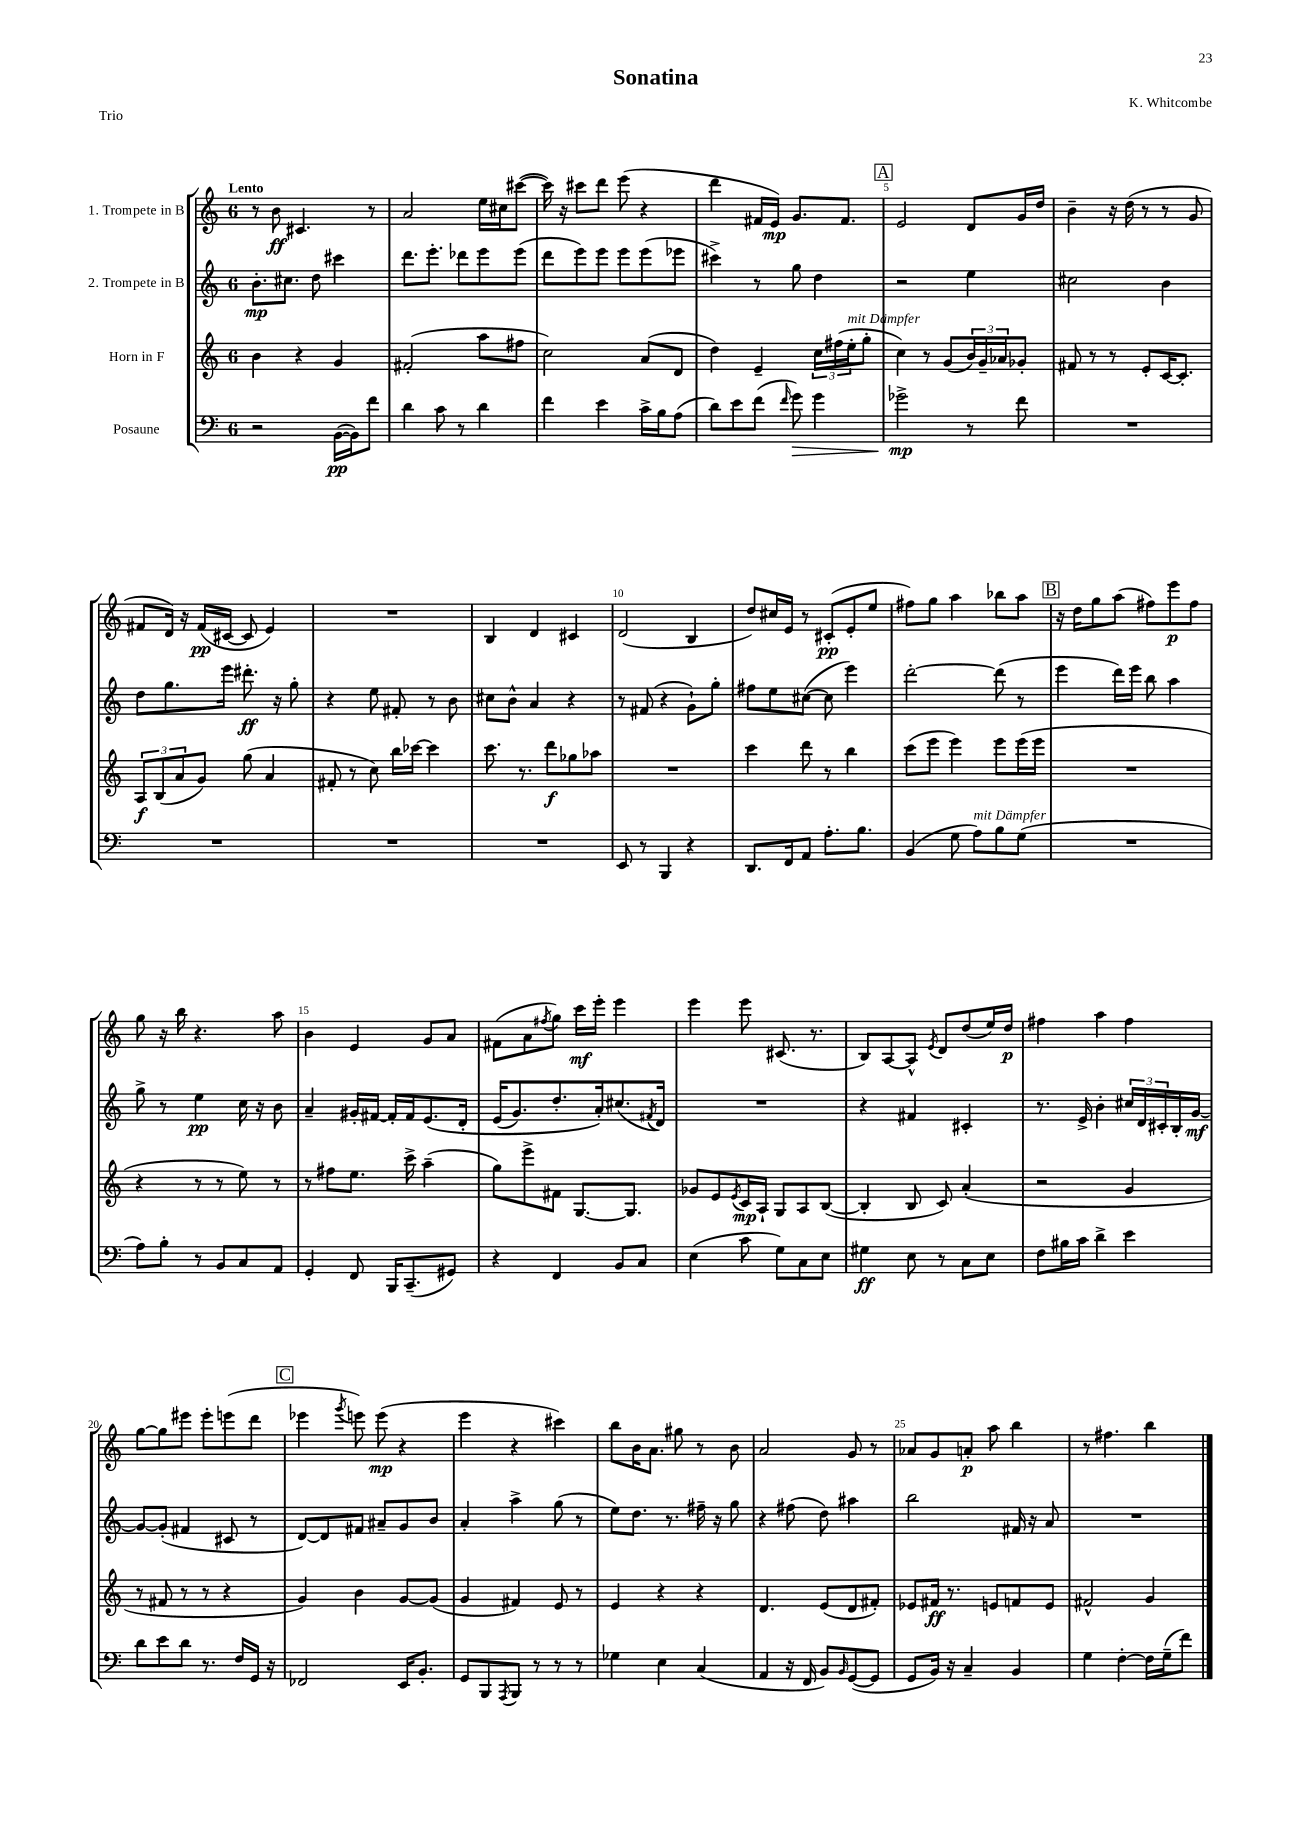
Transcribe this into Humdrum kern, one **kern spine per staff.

**kern	**kern	**kern	**kern
*staff4	*staff3	*staff2	*staff1
*clefF4	*clefG2	*clefG2	*clefG2
*k[]	*k[]	*k[]	*k[]
*M6/8	*M6/8	*M6/8	*M6/8
2r	4b\	8.b'\L	8r
.	.	.	8b\
.	.	8.cc#\J	.
.	4r	.	4.c#/
.	.	8dd\	.
([16BB\LL	4g/	4ccc#\	.
16BB\]J)	.	.	.
8f\J	.	.	8r
=	=	=	=
4d\	(2f#'/	8.ddd\L	2a/
.	.	8.eee'\J	.
8c\	.	.	.
8r	.	8ddd-\L	.
4d\	8aa\L	8eee\	16ee\LL
.	.	.	16cc#\J
.	8ff#\J	(8eee\J	([8ccc#\J
=	=	=	=
4f\	2cc\)	8ddd\L	16ccc#\])
.	.	.	16r
.	.	8eee\)	8ccc#\L
4e\	.	8eee\J	8ddd\J
.	.	8eee\L	(8eee\
16c^\LL	(8a/L	(8eee\	4r
16B\J	.	.	.
(8A\J	8d/J	8eee-\J	.
=	=	=	=
8d\L)	4dd\)	4ccc#^\)	4ddd\
8e\	.	.	.
(8f\J	4e~/	8r	16f#/LL
.	.	.	16e/JJ)
16qqf/	.	.	.
8g\)	.	8gg\	8.g/L
4g\	24cc\LL	4dd\	.
.	(24ff#\	.	.
.	.	.	8.f#/J
.	24ee'\J	.	.
.	8gg'\J	.	.
=	=	=	=
2g-^\	4cc\)	2r	2e/
.	8r	.	.
.	(8g/L	.	.
8r	24b/L)	4ee\	8d/L
.	24g~/	.	.
.	24a-/J	.	.
8f\	8g-'/J	.	16g/L
.	.	.	16dd/JJ
=	=	=	=
2.r	8f#/	2cc#\	4b~\
.	8r	.	.
.	8r	.	16r
.	.	.	(16dd\
.	8e'/L	.	8r
.	[16c/K	4b\	8r
.	8.c'/]J	.	.
.	.	.	8g/
=	=	=	=
2.r	12A/L	8dd\L	8f#/L
.	(12B/	.	.
.	.	8.gg\	16d/Jk)
.	12a/	.	.
.	.	.	16r
.	8g/J)	.	(16f#/LL
.	.	16eee\Jk	[16c#/JJ
.	(8gg\	8.ddd#'\	8c#/]
.	4a/	.	4e/)
.	.	16r	.
.	.	8gg'\	.
=	=	=	=
2.r	8f#'/	4r	2.r
.	8r	.	.
.	8cc\)	8ee\	.
.	16bb\LL	8f#'/	.
.	[16ccc-\JJ	.	.
.	4ccc-\]	8r	.
.	.	8b\	.
=	=	=	=
2.r	8.ccc\	8cc#\L	4B/
.	.	8b^^\J	.
.	8.r	.	.
.	.	4a/	4d/
.	8ddd\L	.	.
.	8gg-\	4r	4c#/
.	8aa-\J	.	.
=	=	=	=
8EE/	2.r	8r	(2d/
8r	.	(8f#/	.
4BBB/	.	4r	.
4r	.	8g`\L)	4B/
.	.	8gg'\J	.
=	=	=	=
8.DD/L	4ccc\	8ff#\L	8dd/L)
.	.	8ee\	16cc#/L
16FF/k	.	.	16e/JJ
8AA/J	8ddd\	([8cc#\J	8r
8.A'\L	8r	8cc#\]	(8c#'/L
.	4bb\	4eee\)	8e'/
8.B\J	.	.	.
.	.	.	8ee/J
=	=	=	=
(4BB/	(8ccc\L	[2ddd'\	8ff#\L)
.	8eee\J	.	8gg\J
8G\	4eee\)	.	4aa\
8A\L)	.	.	.
8B\	8eee\L	(8ddd\]	8bb-\L
(8G\J	(16eee\L	8r	8aa\J
.	16eee\JJ	.	.
=	=	=	=
2.r	2.r	4eee\	16r
.	.	.	16dd\LK
.	.	.	8gg\
.	.	16ddd\LL)	(8aa\J
.	.	16eee\JJ	.
.	.	8bb\	8ff#\L)
.	.	4aa\	8eee\
.	.	.	8ff#\J
=	=	=	=
8A\L)	4r	8gg^\	8gg\
8B'\J	.	8r	16r
.	.	.	16bb\
8r	8r	4ee\	4.r
8BB/L	8r	.	.
8C/	8ee\)	16cc\	.
.	.	16r	.
8AA/J	8r	8b\	8aa\
=	=	=	=
4GG'/	8r	4a~/	4b\
.	8ff#\L	.	.
8FF/	8.ee\J	16g#'/LL	4e/
.	.	[16f#/JJ	.
16BBB/LK	.	16f#'/]LL	.
(8.CC~/	16ccc^\	16f#/J	.
.	(4aa~\	&(8.e/	8g/L
8GG#/J)	.	.	8a/J
.	.	16d'/Jk	.
=	=	=	=
4r	8gg\L)	(16e/LK	(8f#\L
.	.	8.g/)	.
.	8eee^\	.	8a\
.	.	.	8qff#/
4FF/	8f#\J	8.dd'/	8gg\J)
.	[8.G/L	.	16ccc\LL
.	.	16a'/k&)	16eee'\JJ
8BB/L	.	(8.cc#/	4eee\
.	8.G/]J	.	.
8C/J	.	.	.
.	.	8qf#/	.
.	.	16d/Jk)	.
=	=	=	=
(4E\	8g-/L	2.r	4eee\
.	8e/	.	.
.	8qe/	.	.
8c\	16c/L	.	8eee\
.	16A`/JJ	.	.
8G\L)	8G/L	.	(8.c#/
8C\	8A/	.	.
.	.	.	8.r
8E\J	([8B/J	.	.
=	=	=	=
4G#\	4B'/]	4r	8B/L)
.	.	.	[8A/
8E\	8B/	4f#/	8A^^/]J
.	.	.	8qe/
8r	8c/)	.	8d/L
8C\L	(4a'/	4c#'/	(8dd/
8E\J	.	.	16ee/L)
.	.	.	16dd/JJ
=	=	=	=
8F\L	2r	8.r	4ff#\
16B#\L	.	.	.
16c\JJ	.	16e^/	.
4d^\	.	4b'\	4aa\
4e\	4g/	24cc#/LL	4ff#\
.	.	24d/	.
.	.	24c#'/	.
.	.	16B'/	.
.	.	[16g/JJ	.
=	=	=	=
8d\L	8r	8g/_L	[8gg\L
8e\	8f#/	(8g'/]J	8gg\]
8d\J	8r	4f#/	8eee#\J
8.r	8r	.	8eee#'\L
.	4r	8c#/	(8eee\
16F/LL	.	.	.
16GG/JJ	.	8r	8ddd\J
16r	.	.	.
=	=	=	=
2FF-/	4g/)	[8d/L)	4eee-\
.	.	8d/]	.
.	.	.	8qggg/
.	4b\	8f#/J	8eee\)
.	.	8a#~/L	(8eee\
16EE/LK	[8g/L	8g/	4r
8.BB'/J	.	.	.
.	(8g/]J	8b/J	.
=	=	=	=
8GG/L	4g/	4a'/	4eee\
8BBB/	.	.	.
8qAAA/	.	.	.
8BBB/J	4f#/)	4aa^\	4r
8r	.	.	.
8r	8e/	(8gg\	4ccc#\)
8r	8r	8r	.
=	=	=	=
4G-\	4e/	8ee\L)	8bb\L
.	.	8.dd\J	16b\K
.	.	.	8.a\J
4E\	4r	.	.
.	.	8.r	.
.	.	.	8gg#\
(4C/	4r	16ff#~\	8r
.	.	16r	.
.	.	8gg\	8b\
=	=	=	=
4AA/	4.d/	4r	2a/
16r	.	(8ff#\	.
16FF/	.	.	.
8BB/L)	(8e/L	8dd\)	.
16qqBB/	.	.	.
([8GG/	8d/	4aa#\	8g/
8GG/]J	8f#'/J)	.	8r
=	=	=	=
8GG/L	8e-/L	2bb\	8a-/L
16BB/Jk)	16f#/Jk	.	8g/
16r	8.r	.	.
4C~/	.	.	8a'/J
.	8e/L	.	8aa\
4BB/	8f/	16f#/	4bb\
.	.	16r	.
.	8e/J	8a/	.
=	=	=	=
4G\	2f#^^/	2.r	8r
.	.	.	4.ff#\
[4F'\	.	.	.
16F\]LL	4g/	.	4bb\
(16G~\J	.	.	.
8f\J)	.	.	.
==	==	==	==
*-	*-	*-	*-
